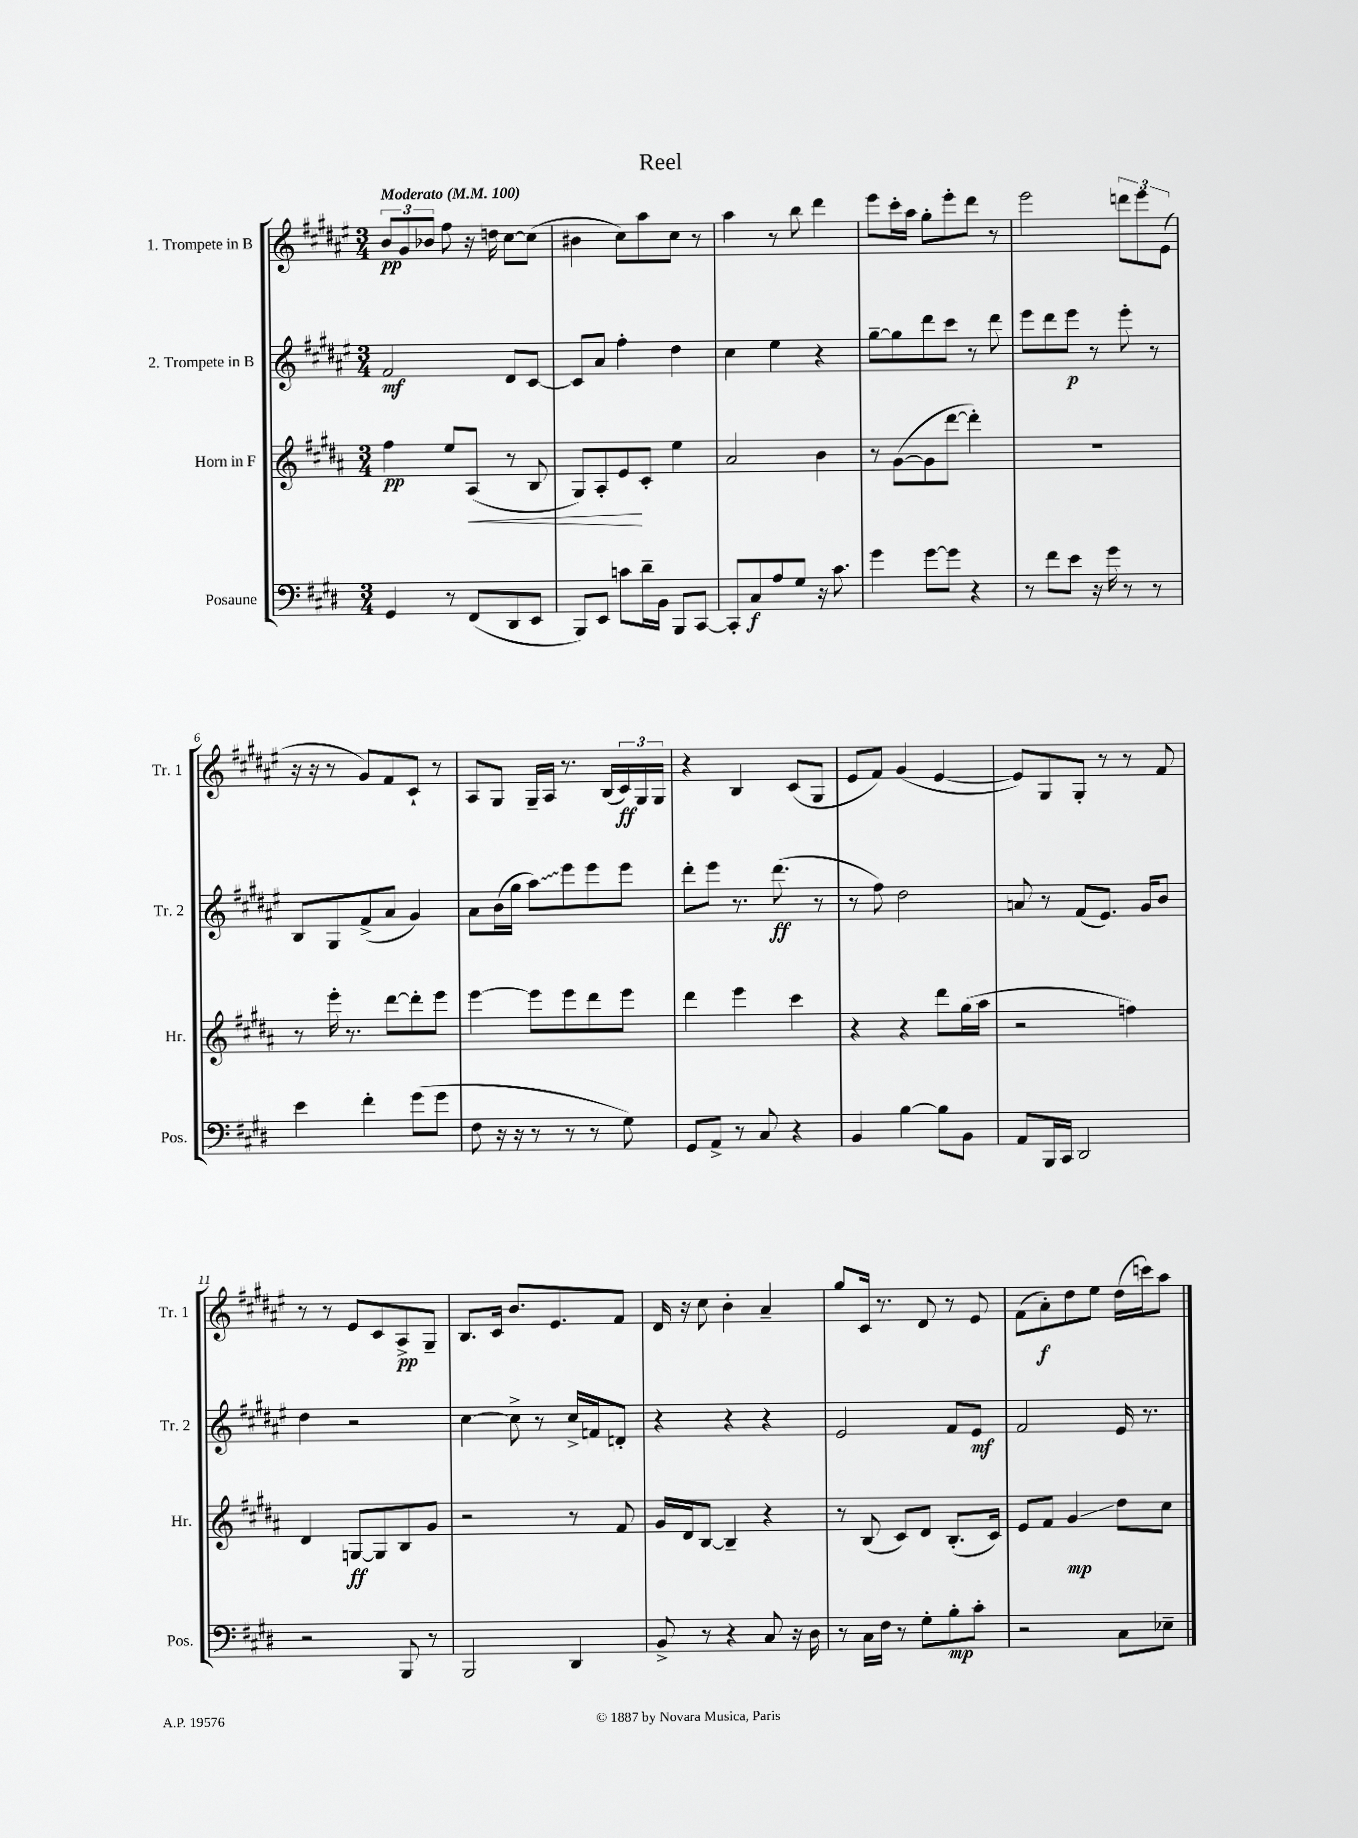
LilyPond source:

\header { title = "Reel" }
<<
\new StaffGroup <<
\new Staff = "s0" \with { instrumentName = "1. Trompete in B" shortInstrumentName = "Tr. 1" } {
    \clef treble \key fis \major \numericTimeSignature \time 3/4 \tempo "Moderato" 4 = 100
    \tuplet 3/2 { b'8\pp gis'8 bes'8 } fis''8 r16 d''16 cis''8~ cis''8( |
    bis'4 cis''8) ais''8 cis''8 r8 |
    ais''4 r8 b''8 dis'''4 |
    eis'''8 cis'''16-. ais''16 gis''8-. eis'''8-. dis'''8 r8 |
    eis'''2 \tuplet 3/2 { d'''8 eis'''8 eis'8( } |
    r16 r16 r8 gis'8) fis'8 cis'8-! r8 |
    ais8 gis8 gis16-- ais16 r8. b16( \tuplet 3/2 { cis'16\ff) gis16 gis16 } |
    r4 b4 cis'8( gis8 |
    eis'8 fis'8) gis'4( eis'4~ |
    eis'8) gis8 gis8-. r8 r8 fis'8 |
    r8 r8 eis'8 cis'8 ais8->\pp gis8-- |
    b8. cis'16 b'8. eis'8. fis'8 |
    dis'16 r16 cis''8 b'4-. ais'4-- |
    gis''8 cis'16 r8. dis'8 r8 eis'8 |
    fis'8( ais'8-.\f) dis''8 eis''8 dis''16( c'''16) ais''8 \bar "|." |
}
\new Staff = "s1" \with { instrumentName = "2. Trompete in B" shortInstrumentName = "Tr. 2" } {
    \clef treble \key fis \major \numericTimeSignature \time 3/4
    fis'2\mf dis'8 cis'8~ |
    cis'8 ais'8 fis''4-. dis''4 |
    cis''4 eis''4 r4 |
    gis''8~-- gis''8 dis'''8 cis'''8 r8 dis'''8 |
    eis'''8 dis'''8 eis'''8\p r8 eis'''8-. r8 |
    b8 gis8 fis'8->( ais'8 gis'4) |
    ais'8 b'16( gis''16 \once \override Glissando.style = #'zigzag ais''8\glissando) eis'''8 eis'''8 eis'''8 |
    dis'''8-. eis'''8 r8. dis'''8.\ff( r8 |
    r8 fis''8) dis''2 |
    a'8 r8 fis'8( eis'8.) gis'16 b'8 |
    dis''4 r2 |
    cis''4~ cis''8-> r8 cis''16-> f'16 d'8-. |
    r4 r4 r4 |
    eis'2 fis'8 eis'8\mf |
    fis'2 eis'16 r8. \bar "|." |
}
\new Staff = "s2" \with { instrumentName = "Horn in F" shortInstrumentName = "Hr." } {
    \clef treble \key b \major \numericTimeSignature \time 3/4
    fis''4\pp e''8 ais8\<( r8 b8 |
    gis8) ais8-. e'8\! cis'8-. e''4 |
    ais'2 b'4 |
    r8 gis'8~( gis'8 dis'''8~ dis'''4-.) |
    R2. |
    r8 e'''16-. r8. dis'''8~ dis'''8-. e'''8 |
    e'''4~ e'''8 e'''8 dis'''8 e'''8 |
    dis'''4 e'''4 cis'''4 |
    r4 r4 dis'''8 gis''16( ais''16 |
    r2 f''4) |
    dis'4 g8~\ff g8 b8 gis'8 |
    r2 r8 fis'8 |
    gis'16 dis'16 b8~ b4-- r4 |
    r8 b8( cis'8) dis'8 b8.-.( cis'16) |
    e'8 fis'8 gis'4\glissando\mp dis''8 cis''8 \bar "|." |
}
\new Staff = "s3" \with { instrumentName = "Posaune" shortInstrumentName = "Pos." } {
    \clef bass \key e \major \numericTimeSignature \time 3/4
    gis,4 r8 fis,8( dis,8 e,8 |
    b,,8) e,8 c'8 dis'16-- b,16 b,,8 cis,8~ |
    cis,8-. cis8\f a8 gis8 r16 cis'8. |
    gis'4 gis'8~ gis'8 r4 |
    r8 fis'8 e'8 r16 gis'16 r8 r8 |
    e'4 fis'4-. gis'8( gis'8 |
    fis8 r16 r16 r8 r8 r8 gis8) |
    gis,8 a,8-> r8 cis8 r4 |
    b,4 b4~ b8 b,8 |
    a,8 b,,16 cis,16 dis,2 |
    r2 b,,8 r8 |
    b,,2 dis,4 |
    b,8-> r8 r4 cis8 r16 dis16 |
    r8 cis16 fis16 r8 gis8-. b8-.\mp cis'8-. |
    r2 cis8 ees8-- \bar "|." |
}
>>
>>
